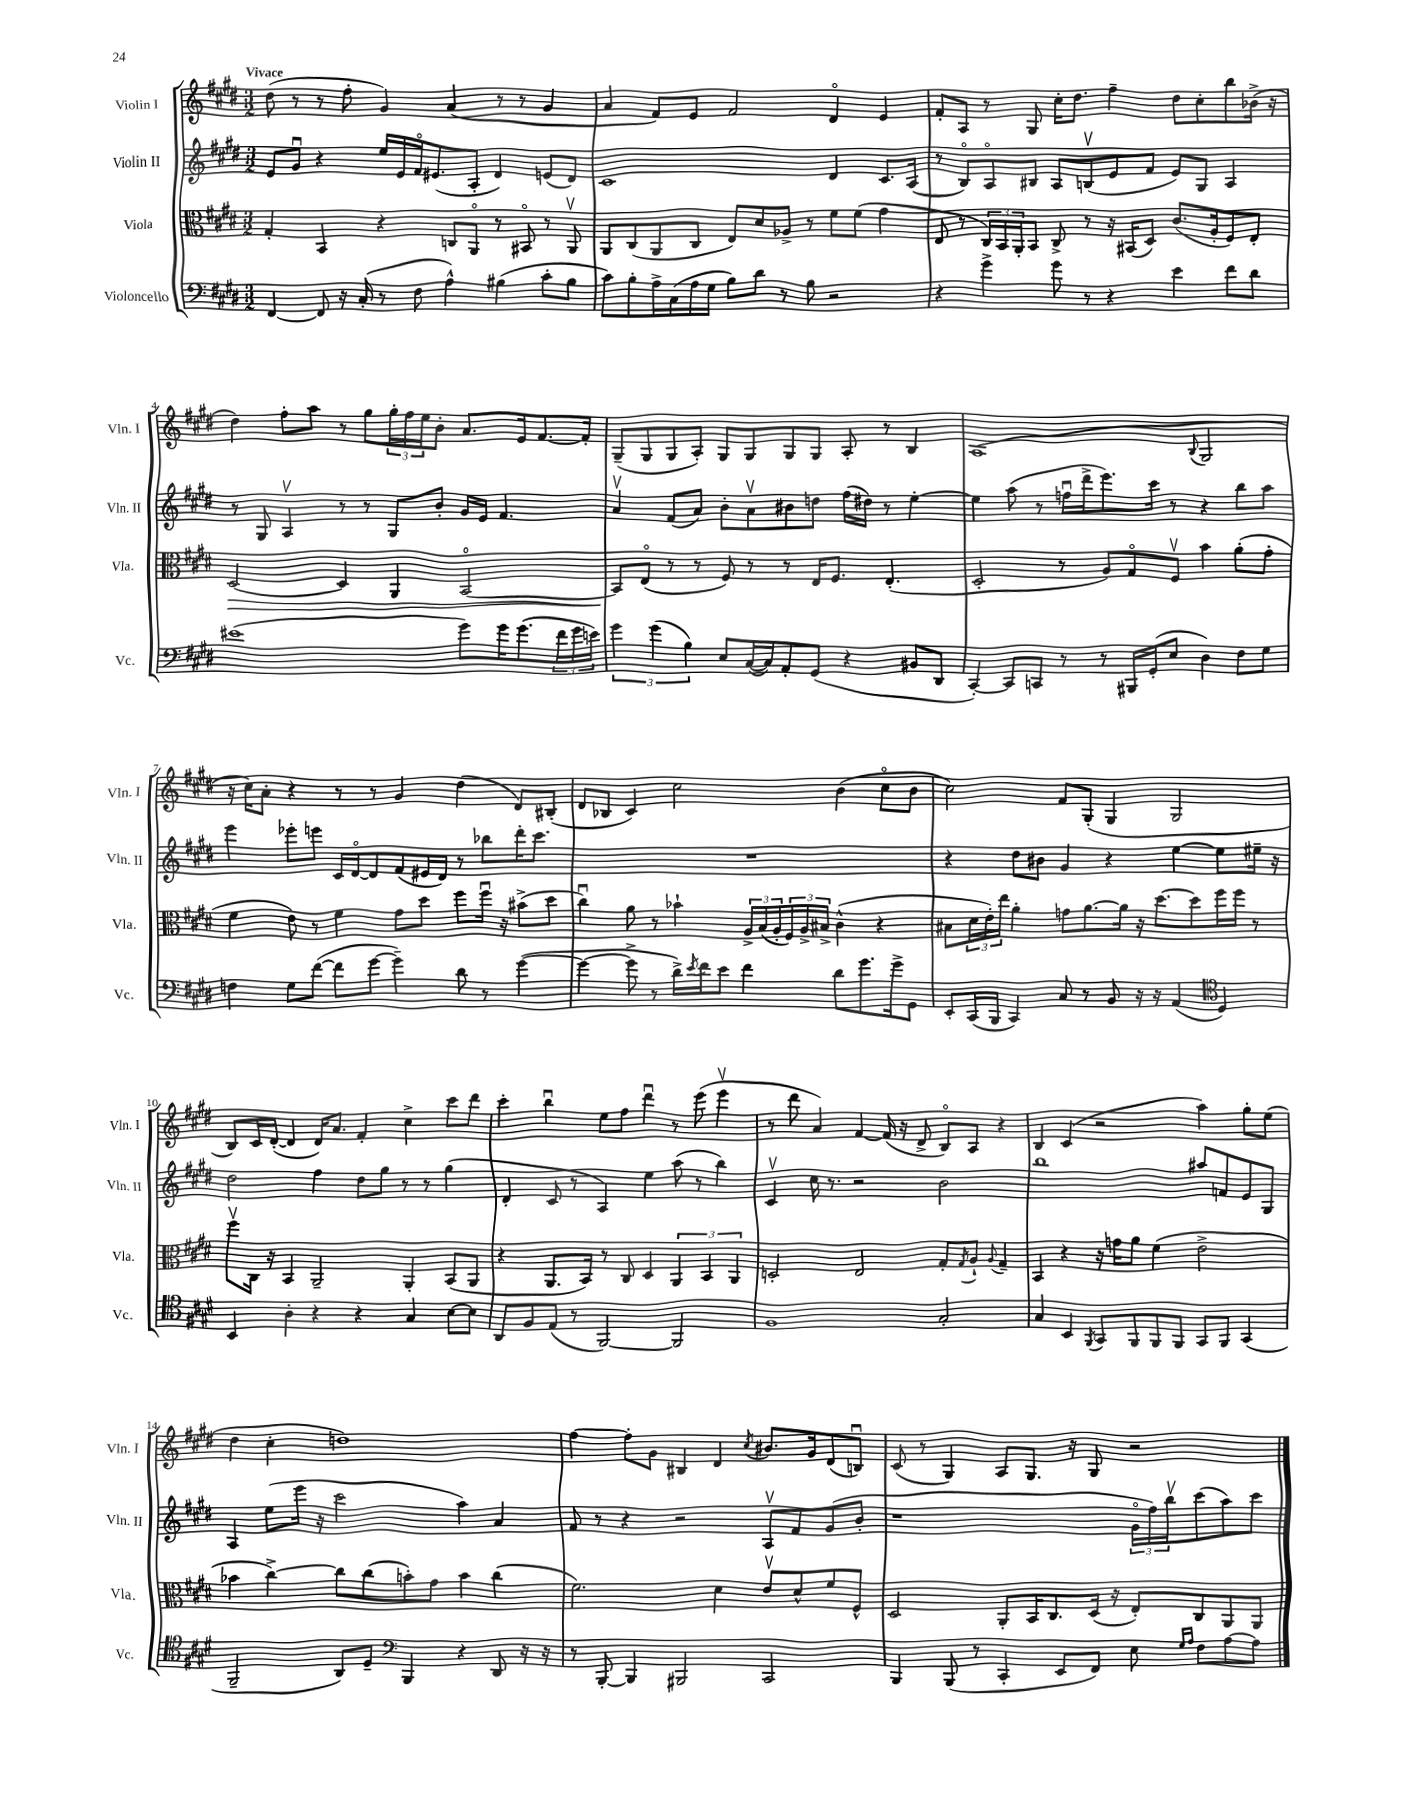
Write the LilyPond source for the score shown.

<<
\new StaffGroup <<
\new Staff = "s0" \with { instrumentName = "Violin I" shortInstrumentName = "Vln. I" } {
    \clef treble \key e \major \numericTimeSignature \time 3/2 \tempo "Vivace"
    dis''8( r8 r8 fis''8-. gis'4) a'4( r8 r8 gis'4 |
    a'4 fis'8) e'8 fis'2 dis'4\flageolet e'4 |
    fis'8-. a8 r8 gis8 cis''16-. dis''8. fis''4-- dis''8 cis''8-. b''8 bes'16->( r16 |
    dis''4) fis''8-. a''8 r8 gis''8 \tuplet 3/2 { gis''16-. fis''16 e''16 } b'8-. a'8. e'16 fis'8.~ fis'16-. |
    gis8--( gis8 gis8 a8-.) gis8 gis8 gis8 gis8 a8-. r8 b4 |
    a1( \appoggiatura { b8 } gis2 |
    r16 cis''16) a'8-. r4 r8 r8 gis'4 dis''4( dis'8) bis8-.( |
    dis'8 bes8 cis'4) cis''2 b'4( cis''8\flageolet b'8 |
    cis''2) fis'8 gis8-.( gis4 gis2 |
    b8) cis'16 dis'16~-.( dis'4 dis'16) a'8. fis'4-. cis''4-> cis'''8 dis'''8 |
    cis'''4-. b''4\downbow e''8 fis''8 dis'''4\downbow r8 e'''8( e'''4\upbow |
    r8 dis'''8 a'4) fis'4~ fis'16( r16 dis'8-> b8\flageolet) a8 r4 |
    b4 cis'4( r2 a''4) gis''8-. e''8( |
    dis''4 cis''4-. d''1) |
    fis''4~ fis''8-. gis'8 bis4 dis'4 \acciaccatura { cis''8 } bis'8. gis'16 dis'8( b8\downbow) |
    cis'8( r8 gis4) a8 gis8. r16 gis8 r2 \bar "|." |
}
\new Staff = "s1" \with { instrumentName = "Violin II" shortInstrumentName = "Vln. II" } {
    \clef treble \key e \major \numericTimeSignature \time 3/2
    e'8 gis'8\downbow r4 e''16 e'16 fis'16\flageolet eis'8.( a8-. dis'4) e'8( dis'8) |
    cis'1 dis'4 cis'8. a16( |
    r8 b8\flageolet) a8\flageolet bis8 a8 b8\upbow( e'8 fis'8 e'8) gis8 a4 |
    r8 gis8 a4\upbow r8 r8 gis8 b'8-. gis'16 e'16 fis'4. |
    a'4\upbow fis'8( a'8) b'8-. a'8\upbow bis'8 d''8 fis''16( dis''16) r8 e''4~-. |
    e''4 a''8( r8 f''16\downbow dis'''16-> e'''8.) cis'''16 r8 r4 b''8 a''8 |
    e'''4 ees'''8-. e'''8 cis'16 dis'16~\flageolet dis'8 fis'8( eis'16 dis'16) r8 bes''8 dis'''16-. cis'''8. |
    R1. |
    r4 dis''8 bis'8 gis'4 r4 e''4~ e''8 eis''16-- r16 |
    dis''2 fis''4 dis''8 gis''8 r8 r8 gis''4( |
    dis'4-. cis'8 r8 a4) e''4 a''8( r8 b''4) |
    cis'4\upbow cis''16 r8. r2 b'2 |
    b''1 ais''8 f'8 e'8 gis8 |
    a4 e''8( e'''16 r16 cis'''2 a''4) a'4 |
    fis'8 r8 r4 r2 a8\upbow fis'8 gis'8( b'8-. |
    r1 \tuplet 3/2 { gis'16\flageolet fis''16) b''16\upbow } cis'''8( a''8) cis'''8 \bar "|." |
}
\new Staff = "s2" \with { instrumentName = "Viola" shortInstrumentName = "Vla." } {
    \clef alto \key e \major \numericTimeSignature \time 3/2
    gis4-. b,4 r4 c8 a,8\flageolet r8 bis,8\flageolet r8 a,8\upbow |
    a,8 cis8( a,8 cis8 e8) dis'8 aes8-> r8 fis'8 fis'8( gis'4 |
    e8 r8 \tuplet 3/2 { cis16) b,16 a,16-. } b,8 cis8-> r8 r16 bis,16( dis8) cis'8.( a16-. fis8) e8-. |
    dis2~\> dis4 a,4 b,2~\flageolet |
    b,8\! e8\flageolet( r8 r8 fis8) r8 r8 e16 fis8. e4.-.( |
    dis2-. r8 a8) gis8\flageolet fis8\upbow b'4 a'8-.( gis'8-. |
    fis'4 e'8) r8 fis'4 gis'8 dis''8 fis''8 fis''16\downbow r16 bis'8->( dis''8 |
    cis''4\downbow) a'8 r8 bes'4-! \tuplet 3/2 { a16-> b16( a16-. } \tuplet 3/2 { fis16) a16-> bis16-> } cis'4-^( r4 |
    bis8 \tuplet 3/2 { dis'16 e'16-.) e''16 } a'4-. g'8 a'8.~ a'16 r16 dis''8.~ dis''8 fis''16 fis''16 r8 |
    fis''8\upbow cis16 r16 b,4 a,2-- a,4-. b,8( a,8 |
    r4 a,8. b,16) r8 cis8 dis4 \tuplet 3/2 { a,4 b,4 a,4 } |
    d2-. e2 gis8-. \acciaccatura { gis8 } a8-! \appoggiatura { a8 } gis4-- |
    b,4 r4 r16 g'16 a'8 fis'4( e'2-> |
    bes'4 cis''4~->) cis''8 cis''8( b'8-.) gis'8 b'4 cis''4( |
    fis'2.) dis'4 e'8\upbow dis'8-^ fis'8 fis8-^ |
    dis2 a,8-. b,16 cis8. dis16( r16 e8-.) cis8 a,8 a,8 \bar "|." |
}
\new Staff = "s3" \with { instrumentName = "Violoncello" shortInstrumentName = "Vc." } {
    \clef bass \key e \major \numericTimeSignature \time 3/2
    fis,4~ fis,8 r16 cis16-.( r8 fis8 a4-^) bis4( cis'8-. bis8 |
    cis'8) b8-. a16-> cis16( a16 gis16 b8) dis'8 r8 b8 r2 |
    r4 gis'4-> gis'8 r8 r4 e'4 fis'8 dis'8 |
    eis'1( gis'8) gis'16 gis'8.( \tuplet 3/2 { fis'16 gis'16 e'16) } |
    \tuplet 3/2 { gis'4 gis'4( b4) } e8 cis16~( cis16) a,8-. gis,8( r4 bis,8 dis,8 |
    cis,4~-.) cis,8 c,8 r8 r8 bis,,16 gis,16-.( e8 dis4) fis8 gis8 |
    f4 gis8 fis'8~( fis'8 gis'8~ gis'4--) dis'8 r8 gis'4~( |
    gis'4~ gis'8-> r8 dis'16->) \acciaccatura { e'8 } fis'16 e'8 fis'4 dis'8 gis'8. gis'16-> gis,8 |
    e,8-. cis,16( b,,16 cis,4) cis8 r8 b,8 r16 r16 a,4( \clef tenor dis4) |
    b,4 a4-. r4 r4 gis4 b8~ b8 |
    a,8 fis8 e8( r8 fis,2~) fis,2 |
    fis1 gis2-. |
    gis4 b,4 \acciaccatura { fis,8 } gis,8 fis,8 fis,8 fis,8 gis,8 fis,8 gis,4( |
    fis,2-- a,8) dis8-- \clef bass b,,4 r4 dis,8 r16 r16 |
    r8 b,,8~-. b,,4 bis,,2 cis,2 |
    b,,4 b,,8( r8 cis,4-. e,8 fis,8) e8 \grace { gis16 a16 } fis8 a8~ a8 \bar "|." |
}
>>
>>
